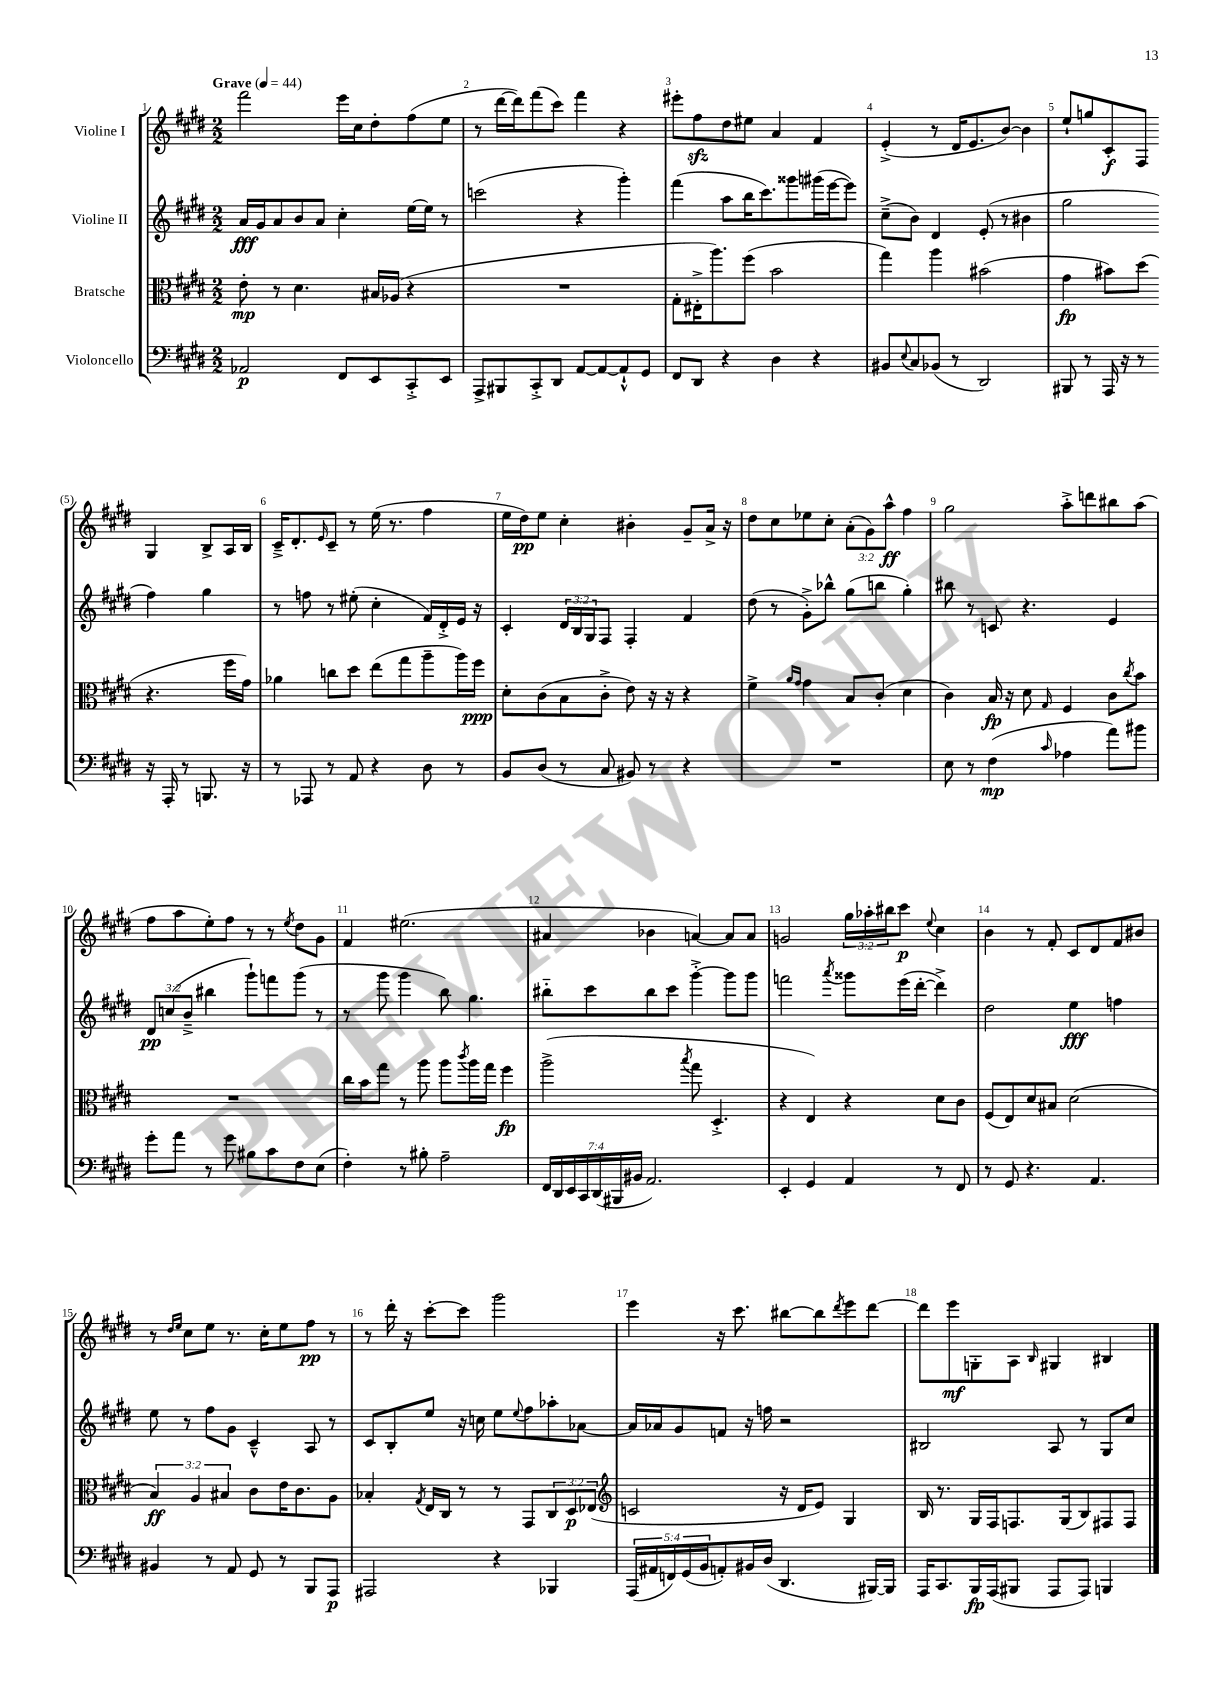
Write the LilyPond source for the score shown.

<<
\new StaffGroup <<
\new Staff = "s0" \with { instrumentName = "Violine I" } {
    \clef treble \key e \major \numericTimeSignature \time 2/2 \override Staff.TupletNumber.text = #tuplet-number::calc-fraction-text \tempo "Grave" 4 = 44
    fis'''2 e'''16 cis''16 dis''8-. fis''8( e''8 |
    r8 dis'''16~ dis'''16) fis'''8( cis'''8) fis'''4 r4 |
    eis'''8-. fis''8\sfz dis''8 eis''8 a'4 fis'4 |
    e'4-.->( r8 dis'16 e'8. b'8~) b'4 |
    e''8-! g''8 cis'8-.\f fis8 gis4 b8-> a16 b16 |
    cis'16---> dis'8.-. \grace { e'16 } cis'8-- r8 e''16( r8. fis''4 |
    e''16 dis''16\pp) e''8 cis''4-. bis'4-. gis'8-- a'16-> r16 |
    dis''8 cis''8 ees''8 cis''8-. \tuplet 3/2 { a'8-.( gis'8) a''8-^\ff } fis''4 |
    gis''2 a''8-.-> d'''8 bis''8 a''8( |
    fis''8 a''8 e''8-.) fis''8 r8 r8 \acciaccatura { e''8 } dis''8 gis'8 |
    fis'4 eis''2.( |
    ais'4 bes'4 a'4~) a'8 a'8 |
    g'2 \tuplet 3/2 { gis''16 aes''16-. bis''16 } cis'''8\p \appoggiatura { e''8 } cis''4 |
    b'4 r8 fis'8-. cis'8 dis'8 fis'8 bis'8 |
    r8 \grace { dis''16 e''16 } cis''8 e''8 r8. cis''16-. e''8 fis''8\pp r8 |
    r8 dis'''16-. r16 cis'''8~-. cis'''8 gis'''2 |
    e'''4 r16 cis'''8. bis''8~ bis''8 \acciaccatura { dis'''8 } e'''8 dis'''8~ |
    dis'''8 e'''8\mf g8-. a8 \grace { b16 } gis4 bis4 \bar "|." |
}
\new Staff = "s1" \with { instrumentName = "Violine II" } {
    \clef treble \key e \major \numericTimeSignature \time 2/2 \override Staff.TupletNumber.text = #tuplet-number::calc-fraction-text
    a'16\fff gis'16 a'8 b'8 a'8 cis''4-. e''16~ e''16 r8 |
    c'''2( r4 gis'''4-.) |
    fis'''4( a''8 b''16 cis'''8.) gisis'''8 gis'''16( e'''16~ e'''8) |
    cis''8--->( b'8) dis'4 e'8-.( r8 bis'4 |
    gis''2 fis''4) gis''4 |
    r8 f''8 r8 eis''8-.( cis''4-. fis'16) dis'16-.-> e'16 r16 |
    cis'4-. \tuplet 3/2 { dis'16 b16 gis16 } fis8 fis4-. fis'4 |
    dis''8( r8 gis'8-.->) bes''8-^ gis''8( b''8 gis''4-.) |
    bis''8 r8 c'8 r4. e'4 |
    \tuplet 3/2 { dis'8\pp c''8( b'8---> } bis''4 gis'''8-!) f'''8 gis'''8( r8 |
    r8 gis'''8 gis'''4 b''8) gis''4. |
    bis''8-_ cis'''8 bis''8 cis'''8 gis'''4~-.-> gis'''8 gis'''8 |
    f'''2 \acciaccatura { a'''8 } gisis'''8 e'''16( dis'''16~-. dis'''4->) |
    dis''2 e''4\fff f''4 |
    e''8 r8 fis''8 gis'8 cis'4---^ a8 r8 |
    cis'8 b8-. e''8 r16 c''16 e''8 \appoggiatura { e''8 } fis''8 aes''8-. aes'8~ |
    aes'16 aes'16 gis'8 f'8 r16 f''16 r2 |
    bis2 a8 r8 gis8 cis''8 \bar "|." |
}
\new Staff = "s2" \with { instrumentName = "Bratsche" } {
    \clef alto \key e \major \numericTimeSignature \time 2/2 \override Staff.TupletNumber.text = #tuplet-number::calc-fraction-text
    e'8-.\mp r8 dis'4. bis16 aes16( r4 |
    R1 |
    gis8-. eis16-.-> a''8.) fis''8( b'2 |
    gis''4) a''4 bis'2( |
    gis'4\fp bis'8) dis''8( r4. fis''16 gis'16) |
    aes'4 c''8 dis''8 e''8( gis''8 a''8-- a''16) fis''16\ppp |
    dis'8-. cis'8( b8 cis'8-.-> e'8) r16 r16 r4 |
    fis'4-> \grace { a'16 gis'16 } gis'4 b8 cis'8-.( dis'4 |
    cis'4) b16\fp r16 dis'8 \grace { gis16 } fis4 cis'8 \acciaccatura { cis''8 } b'8 |
    R1 |
    cis''16 b'16 gis''8 r8 a''8 a''8 \acciaccatura { cis'''8 } a''16 gis''16 fis''4\fp |
    a''2->( \acciaccatura { b''8 } gis''8 dis4.-.-> |
    r4 e4) r4 dis'8 cis'8 |
    fis8( e8) dis'8 bis8 dis'2( |
    \tuplet 3/2 { b4\ff) a4 bis4 } cis'8 e'16 cis'8. a8 |
    bes4-. \acciaccatura { gis8 } e16 cis16 r8 r8 gis,8 \tuplet 3/2 { cis8 dis8\p ees8( } |
    \clef treble c'2 r16 dis'16 e'8) gis4 |
    b16 r8. gis16 fis16 f8. gis16( b8) fis8 fis8 \bar "|." |
}
\new Staff = "s3" \with { instrumentName = "Violoncello" } {
    \clef bass \key e \major \numericTimeSignature \time 2/2 \override Staff.TupletNumber.text = #tuplet-number::calc-fraction-text
    aes,2\p fis,8 e,8 cis,8-.-> e,8 |
    a,,8-> bis,,8 cis,8-.-> dis,8 a,8~ a,8~ a,8-!-^ gis,8 |
    fis,8 dis,8 r4 dis4 r4 |
    bis,8 \appoggiatura { e8 } cis8 bes,8( r8 dis,2) |
    bis,,8 r8 a,,16 r16 r8 r16 a,,16-. r8 b,,8. r16 |
    r8 aes,,8 r8 a,8 r4 dis8 r8 |
    b,8 dis8( r8 cis8 bis,8) r8 r4 |
    R1 |
    e8 r8 fis4\mp( \grace { cis'16 } aes4 a'8) bis'8 |
    gis'8-. a'8 r8 gis'8 bis8 cis'8 fis8 e8( |
    fis4-.) r8 bis8-. a2-- |
    \tuplet 7/4 { fis,16 dis,16 e,16 cis,16 dis,16( bis,,16 bis,16 } a,2.) |
    e,4-. gis,4 a,4 r8 fis,8 |
    r8 gis,8 r4. a,4. |
    bis,4 r8 a,8 gis,8 r8 b,,8 a,,8\p |
    ais,,2 r4 bes,,4 |
    \tuplet 5/4 { a,,16( ais,16 f,16) gis,16( b,16 } a,8-.) bis,16 dis16( dis,4. bis,,16~) bis,,16 |
    a,,16 cis,8. b,,16\fp a,,16( bis,,8 a,,8 a,,8) b,,4 \bar "|." |
}
>>
>>
\layout { \context { \Score \override BarNumber.break-visibility = ##(#f #t #t) barNumberVisibility = #all-bar-numbers-visible } }
